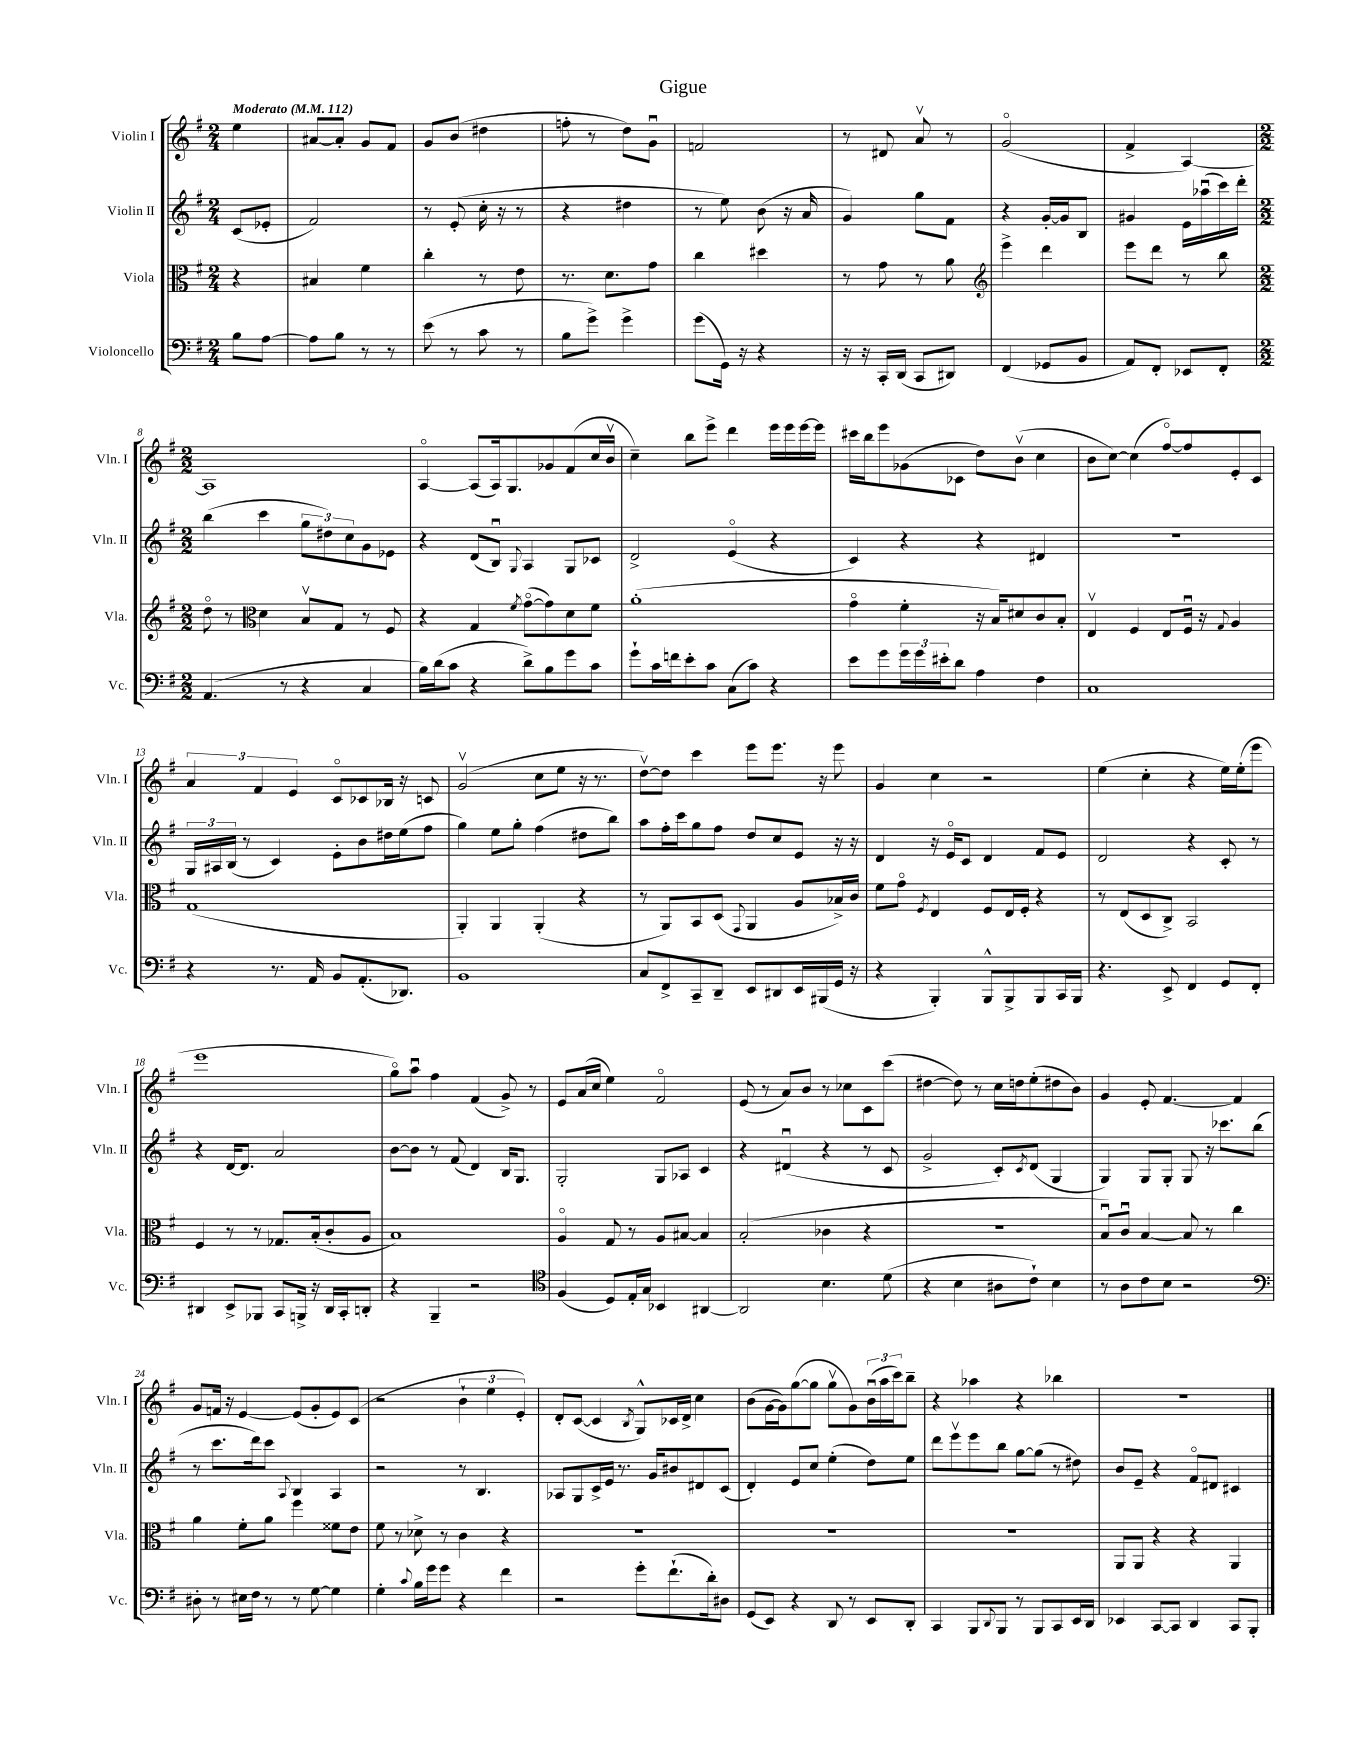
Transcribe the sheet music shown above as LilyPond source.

\header { title = "Gigue" }
<<
\new StaffGroup <<
\new Staff = "s0" \with { instrumentName = "Violin I" shortInstrumentName = "Vln. I" } {
    \clef treble \key g \major \numericTimeSignature \time 2/4 \partial 4 \tempo "Moderato" 4 = 112
    e''4 |
    ais'8~ ais'8-. g'8 fis'8 |
    g'8 b'8( dis''4 |
    f''8-. r8 d''8) g'8\downbow |
    f'2 |
    r8 dis'8 a'8\upbow r8 |
    g'2\flageolet( |
    fis'4-> a4~) |
    \numericTimeSignature \time 2/2 a1 |
    a4~\flageolet a8( a16) g8. ges'8 fis'8( c''16 b'16\upbow |
    c''4--) b''8 e'''8-> d'''4 e'''16 e'''16 e'''16~ e'''16 |
    cis'''16 b''16 e'''8 ges'8( ces'8 d''8) b'8\upbow( c''4 |
    b'8 c''8~) c''4( fis''8~\flageolet) fis''8 e'8-. c'8 |
    \tuplet 3/2 { a'4 fis'4 e'4 } c'8\flageolet ces'8 bes16 r16 c'8 |
    g'2\upbow( c''8 e''8 r16 r8. |
    d''8~\upbow) d''8 c'''4 e'''8 e'''8. r16 e'''8 |
    g'4 c''4 r2 |
    e''4( c''4-. r4 e''16) e''16-.( e'''8 |
    e'''1 |
    g''8\flageolet) a''8\downbow fis''4 fis'4( g'8->) r8 |
    e'8 a'16( c''16 e''4) fis'2\flageolet |
    e'8( r8 a'8) b'8 r8 ces''8 c'8 c'''8( |
    dis''4~ dis''8) r8 c''16 d''16 e''8-.( dis''8 b'8) |
    g'4 e'8-. fis'4.~ fis'4 |
    g'8 f'16 r16 e'4~ e'8( g'8-. e'8) c'8( |
    r2 \tuplet 3/2 { b'4-! e''4 e'4-.) } |
    d'8-. c'8~( c'4 \acciaccatura { b8 } g8-^) ces'16 d'16-> c''4 |
    b'8( g'16~ g'16) g''8~( g''8 g''8\upbow g'8) \tuplet 3/2 { b'16\downbow( a''16 c'''16) } b''8-- |
    r4 aes''4 r4 bes''4 |
    R1 \bar "|." |
}
\new Staff = "s1" \with { instrumentName = "Violin II" shortInstrumentName = "Vln. II" } {
    \clef treble \key g \major \numericTimeSignature \time 2/4 \partial 4
    c'8( ees'8-. |
    fis'2) |
    r8 e'8-.( c''16-. r16 r8 |
    r4 dis''4 |
    r8 e''8) b'8( r16 a'16 |
    g'4) g''8 fis'8 |
    r4 g'16~-. g'16 b8 |
    gis'4 e'16 aes''16\downbow( c'''16) d'''16-. |
    \numericTimeSignature \time 2/2 b''4( c'''4 \tuplet 3/2 { g''8 dis''8) c''8 } g'8 ees'8 |
    r4 d'8( b8\downbow) \appoggiatura { g8 } a4 g8 ces'8 |
    d'2-> e'4\flageolet( r4 |
    c'4) r4 r4 dis'4 |
    R1 |
    \tuplet 3/2 { g16 ais16 b16( } r8 c'4) e'8-. b'8 dis''16 e''16( fis''8 |
    g''4) e''8 g''8-. fis''4( dis''8 b''8) |
    a''8 fis''16-. c'''16 g''8 fis''8 d''8 c''8 e'8 r16 r16 |
    d'4 r16 e'16\flageolet c'8 d'4 fis'8 e'8 |
    d'2 r4 c'8-. r8 |
    r4 d'16~ d'8. a'2 |
    b'8~ b'8 r8 fis'8( d'4) b16 g8. |
    g2-. g8 aes8 c'4 |
    r4 dis'4\downbow( r4 r8 c'8 |
    g'2-> c'8-.) \acciaccatura { c'8 } d'8( g4 |
    g4) g8 g8-. g8 r16 ces'''8. b''8( |
    r8 c'''8. d'''16) c'''8 \appoggiatura { a8 } b4 a4 |
    r2 r8 b4. |
    aes8 g8 c'16-> e'16 r8. g'16 bis'8 dis'8 c'8( |
    d'4-.) e'8 c''8 e''4-.( d''8) e''8 |
    d'''8 e'''8\upbow e'''8 b''8 g''8~ g''8( r8 dis''8) |
    b'8 e'8-- r4 fis'8\flageolet dis'8 cis'4 \bar "|." |
}
\new Staff = "s2" \with { instrumentName = "Viola" shortInstrumentName = "Vla." } {
    \clef alto \key g \major \numericTimeSignature \time 2/4 \partial 4
    r4 |
    bis4 fis'4 |
    c''4-. r8 e'8 |
    r8. d'8. g'8 |
    c''4 dis''4 |
    r8 g'8 r8 a'8 |
    \clef treble e'''4-> d'''4 |
    e'''8 d'''8 r8 b''8 |
    \numericTimeSignature \time 2/2 d''8\flageolet r8 \clef alto d'4 b8\upbow g8 r8 fis8 |
    r4 g4 \acciaccatura { fis'8 } g'8~\flageolet( g'8) d'8 fis'8 |
    a'1-.( |
    g'4\flageolet fis'4-. r16 b16) dis'8 c'8 b8-. |
    e4\upbow fis4 e8 fis16\downbow r16 \appoggiatura { g8 } a4 |
    g1( |
    a,4-.) a,4 a,4-.( r4 |
    r8 a,8) b,8 d8( \appoggiatura { g,8 } a,4 a8 bes16->) c'16 |
    fis'8 g'8\flageolet \acciaccatura { fis8 } e4 fis8 e16 fis16-. r4 |
    r8 e8( d8 c8->) b,2 |
    fis4 r8 r8 ges8. b16-.( c'8-. a8 |
    b1) |
    a4\flageolet g8 r8 a8 bis8~ bis4 |
    b2-.( ces'4 r4 |
    r1 |
    b8\downbow) c'8\downbow b4~ b8 r8 c''4 |
    a'4 fis'8-. a'8 fis''4 fisis'8 e'8 |
    fis'8 r8 des'8-> r8 c'4 r4 |
    R1 |
    R1 |
    R1 |
    a,8 a,8 r4 r4 a,4 \bar "|." |
}
\new Staff = "s3" \with { instrumentName = "Violoncello" shortInstrumentName = "Vc." } {
    \clef bass \key g \major \numericTimeSignature \time 2/4 \partial 4
    b8 a8~ |
    a8 b8 r8 r8 |
    e'8( r8 c'8 r8 |
    b8 g'8->) g'4-> |
    g'8( g,16) r16 r4 |
    r16 r16 c,16-. d,16( c,8 dis,8) |
    fis,4( ges,8 b,8 |
    a,8) fis,8-. ees,8 fis,8-. |
    \numericTimeSignature \time 2/2 a,4.( r8 r4 c4 |
    b16) d'16( c'8 r4 d'8->) b8 g'8 c'8 |
    g'8-! c'16 f'16 e'8-. c'8 c8( c'8) r4 |
    e'8 g'8 \tuplet 3/2 { g'16 g'16 eis'16-. } d'8 a4 fis4 |
    c1 |
    r4 r8. a,16 b,8 a,8.-.( des,8.) |
    b,1 |
    c8 fis,8-> c,8-- d,8-- e,8 dis,8 e,16 bis,,16( g,16 r16 |
    r4 b,,4-.) b,,8-^ b,,8-> b,,8 c,16 b,,16 |
    r4. e,8-> fis,4 g,8 fis,8-. |
    dis,4 e,8-> bes,,8 c,8 b,,16-> r16 dis,16 c,16-. d,8-. |
    r4 b,,4-- r2 |
    \clef tenor fis4( d8) e16-. g16 bes,4 ais,4~ |
    ais,2 b4. d'8( |
    r4 b4 ais8 c'8-!) b4 |
    r8 a8 c'8 b8 r2 |
    \clef bass dis8-. r8 eis16 fis16 r8 r8 g8~ g4 |
    g4-. \appoggiatura { c'8 } b16 g'16 g'8 r4 fis'4 |
    r2 g'8-. fis'8.-!( d'16-.) dis8 |
    g,8( e,8) r4 d,8 r8 e,8 d,8-. |
    c,4 b,,8 \appoggiatura { d,8 } b,,8 r8 b,,8 c,8 e,16 d,16 |
    ees,4 c,8~ c,8 d,4 c,8 b,,8-. \bar "|." |
}
>>
>>
